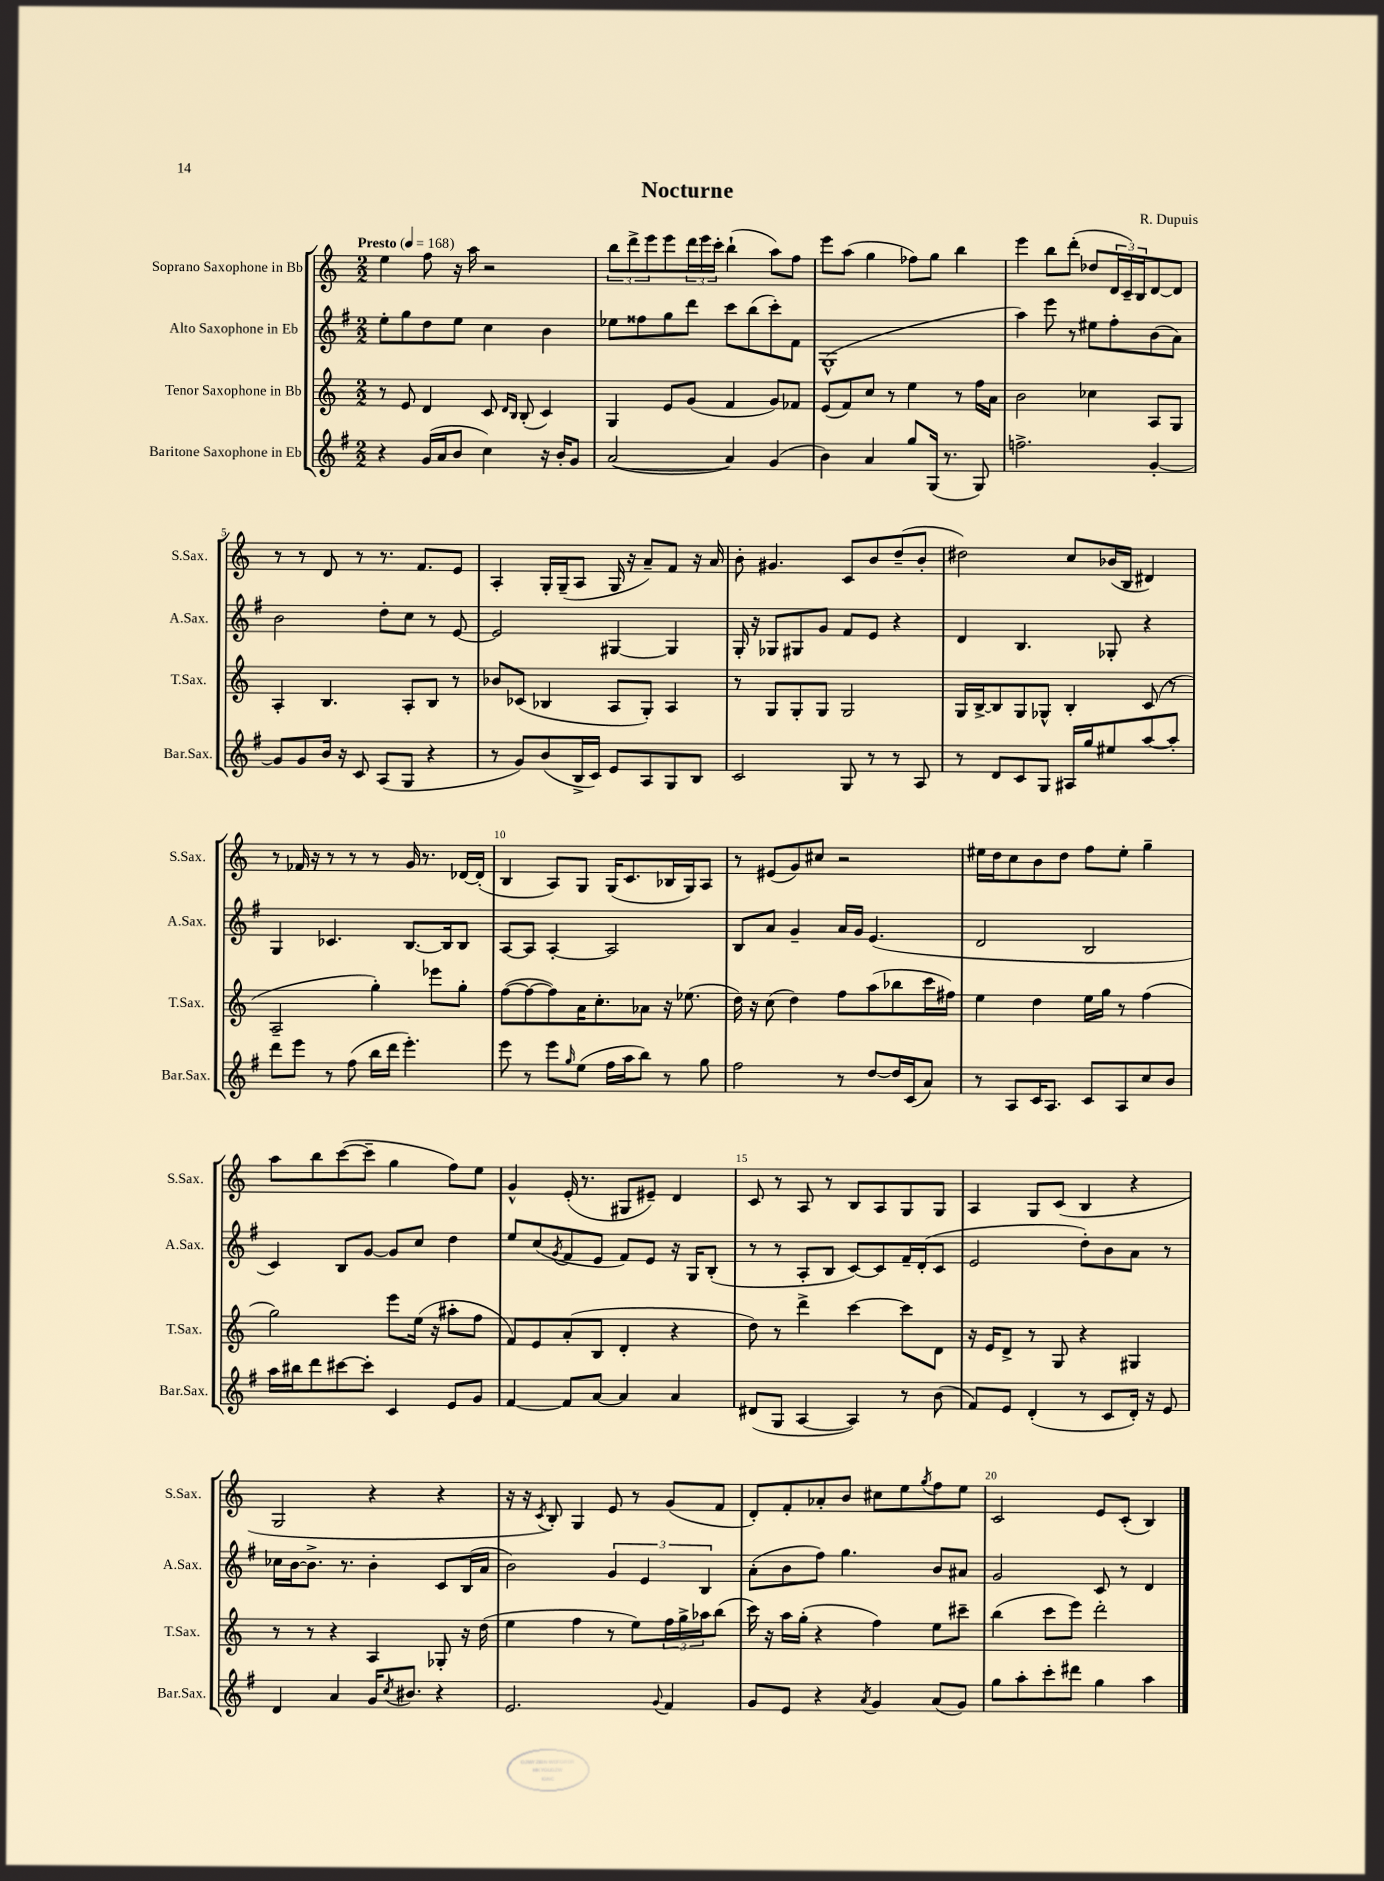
\header { title = "Nocturne" composer = "R. Dupuis" }
<<
\new StaffGroup <<
\new Staff = "s0" \with { instrumentName = "Soprano Saxophone in Bb" shortInstrumentName = "S.Sax." } {
    \clef treble \key c \major \numericTimeSignature \time 2/2 \tempo "Presto" 4 = 168
    e''4 f''8 r16 a''16 r2 |
    \tuplet 3/2 { b''8 d'''8-> e'''8 } e'''8 \tuplet 3/2 { d'''16 e'''16 c'''16-. } b''4-!( a''8) f''8 |
    e'''8 a''8( g''4 fes''8) g''8 b''4 |
    e'''4 b''8 d'''8-.( des''8 \tuplet 3/2 { d'16 c'16--) b16 } d'8~ d'8 |
    r8 r8 d'8 r8 r8. f'8. e'8 |
    a4-. g16-. g16--( a8 g16 r16 a'8--) f'8 r16 a'16 |
    b'8-. gis'4. c'8 b'8 d''8--( b'8-. |
    dis''2) c''8 bes'16( b16 dis'4) |
    r8 fes'16 r16 r8 r8 r8 g'16 r8. des'16~ des'16-.( |
    b4 a8) g8 g16( c'8. bes16 g16) a8 |
    r8 eis'8( g'8) cis''8 r2 |
    eis''16 d''16 c''8 b'8 d''8 f''8 eis''8-. g''4-- |
    a''8 b''8 c'''8~( c'''8-- g''4 f''8) e''8 |
    g'4-^ e'16-.( r8. gis8 eis'8--) d'4 |
    c'8 r8 a8 r8 b8 a8 g8 g8 |
    a4 g8 c'8( b4 r4 |
    g2 r4 r4 |
    r16 r16 \acciaccatura { c'8 } b8-.) g4 e'8 r8 g'8( f'8 |
    d'8-.) f'8-. aes'8-. b'8 cis''8 e''8 \acciaccatura { g''8 } f''8 e''8 |
    c'2 e'8 c'8-.( b4) \bar "|." |
}
\new Staff = "s1" \with { instrumentName = "Alto Saxophone in Eb" shortInstrumentName = "A.Sax." } {
    \clef treble \key g \major \numericTimeSignature \time 2/2
    e''8-. g''8 d''8 e''8 c''4 b'4 |
    ees''8 fisis''8 g''8 d'''8 c'''8 b''8( c'''8-.) fis'8 |
    g1-^( |
    a''4) e'''8 r8 eis''8 fis''8-. b'8( a'8) |
    b'2 d''8-. c''8 r8 e'8~ |
    e'2 gis4~ gis4 |
    g16-. r16 ges8 gis8 g'8 fis'8 e'8 r4 |
    d'4 b4. ges8-. r4 |
    g4 ces'4. b8.~ b16 b8 |
    a8~ a8 a4~-. a2 |
    b8 a'8 g'4-- a'16 g'16 e'4.( |
    d'2 b2 |
    c'4) b8 g'8~ g'8 c''8 d''4 |
    e''8 c''8( \acciaccatura { g'8 } fis'8 e'8 fis'8) e'8 r16 g16 b8-.( |
    r8 r8 a8-. b8 c'8~) c'8 fis'16-- d'16-.( c'8 |
    e'2 d''8-.) b'8 a'8 r8 |
    ces''16 b'16~ b'8.-> r8. b'4-. c'8 b16( a'16 |
    b'2) \tuplet 3/2 { g'4 e'4 b4 } |
    a'8-.( b'8 fis''8) g''4. b'8 ais'8 |
    g'2 c'8 r8 d'4 \bar "|." |
}
\new Staff = "s2" \with { instrumentName = "Tenor Saxophone in Bb" shortInstrumentName = "T.Sax." } {
    \clef treble \key c \major \numericTimeSignature \time 2/2
    r8 e'8 d'4 c'8 \grace { d'16 b16 } b8-.( c'4) |
    g4 e'8 g'8( f'4 g'8) fes'8 |
    e'8( f'8) c''8 r8 e''4 r8 f''16 a'16 |
    b'2 ces''4 a8 g8 |
    a4-. b4. a8-. b8 r8 |
    bes'8 ces'8( bes4 a8 g8-.) a4 |
    r8 g8 g8-. g8 g2 |
    g16 b16~-> b8 g8 ges8-^ b4-. c'8( r8 |
    a2-- g''4-.) ees'''8 g''8-. |
    f''8~( f''8~ f''8) a'16 c''8.-. aes'8 r16 ees''8.( |
    d''16) r16 c''8( d''4) f''8 a''8( bes''8 c'''16 fis''16) |
    e''4 d''4 e''16 g''16 r8 f''4( |
    g''2) e'''8 e''16( r16 ais''8-. f''8 |
    f'8) e'8 a'8-.( b8 d'4-. r4 |
    d''8) r8 d'''4-> c'''4~ c'''8 d'8 |
    r16 e'16 d'8-> r8 g8 r4 gis4 |
    r8 r8 r4 a4 ges8-. r16 d''16( |
    e''4 f''4 r8 e''8) \tuplet 3/2 { f''16 g''16-> aes''16 } b''8( |
    c'''16) r16 a''16 g''16-.( r4 f''4) e''8 cis'''8-- |
    b''4( c'''8 e'''8) d'''2-. \bar "|." |
}
\new Staff = "s3" \with { instrumentName = "Baritone Saxophone in Eb" shortInstrumentName = "Bar.Sax." } {
    \clef treble \key g \major \numericTimeSignature \time 2/2
    r4 g'16( a'16 b'8 c''4) r16 b'16-. g'8 |
    a'2~( a'4) g'4( |
    b'4) a'4 g''8 g16( r8. g8) |
    f''2.-> g'4~-. |
    g'8 g'8 b'16 r16 c'8 a8( g8 r4 |
    r8 g'8) b'8( b16-> c'16) e'8 a8 g8 b8 |
    c'2 g8 r8 r8 a8 |
    r8 d'8 c'8 g8 ais16 g''16 eis''8 a''8~ a''8-. |
    d'''8 e'''8 r8 fis''8( b''16 d'''16 e'''4.-.) |
    e'''8 r8 e'''8 \grace { g''16 } e''8( fis''16 a''16 b''8) r8 g''8 |
    fis''2 r8 d''8~ d''16 c'16( a'8) |
    r8 a8 c'16 a8. c'8 a8 c''8 b'8 |
    a''16 bis''16 d'''8 cis'''8~ cis'''8-. c'4 e'8 g'8 |
    fis'4~ fis'8 a'8~ a'4 a'4 |
    dis'8( g8 a4~ a4) r8 b'8( |
    fis'8) e'8 d'4-.( r8 c'8 d'16-.) r16 e'8 |
    d'4 a'4 g'16 \acciaccatura { c''8 } bis'8. r4 |
    e'2. \appoggiatura { g'8 } fis'4 |
    g'8 e'8 r4 \acciaccatura { a'8 } g'4 a'8( g'8) |
    g''8 a''8-. c'''8-. dis'''8 g''4 a''4 \bar "|." |
}
>>
>>
\layout { \context { \Score \override BarNumber.break-visibility = ##(#f #t #t) barNumberVisibility = #(every-nth-bar-number-visible 5) } }
